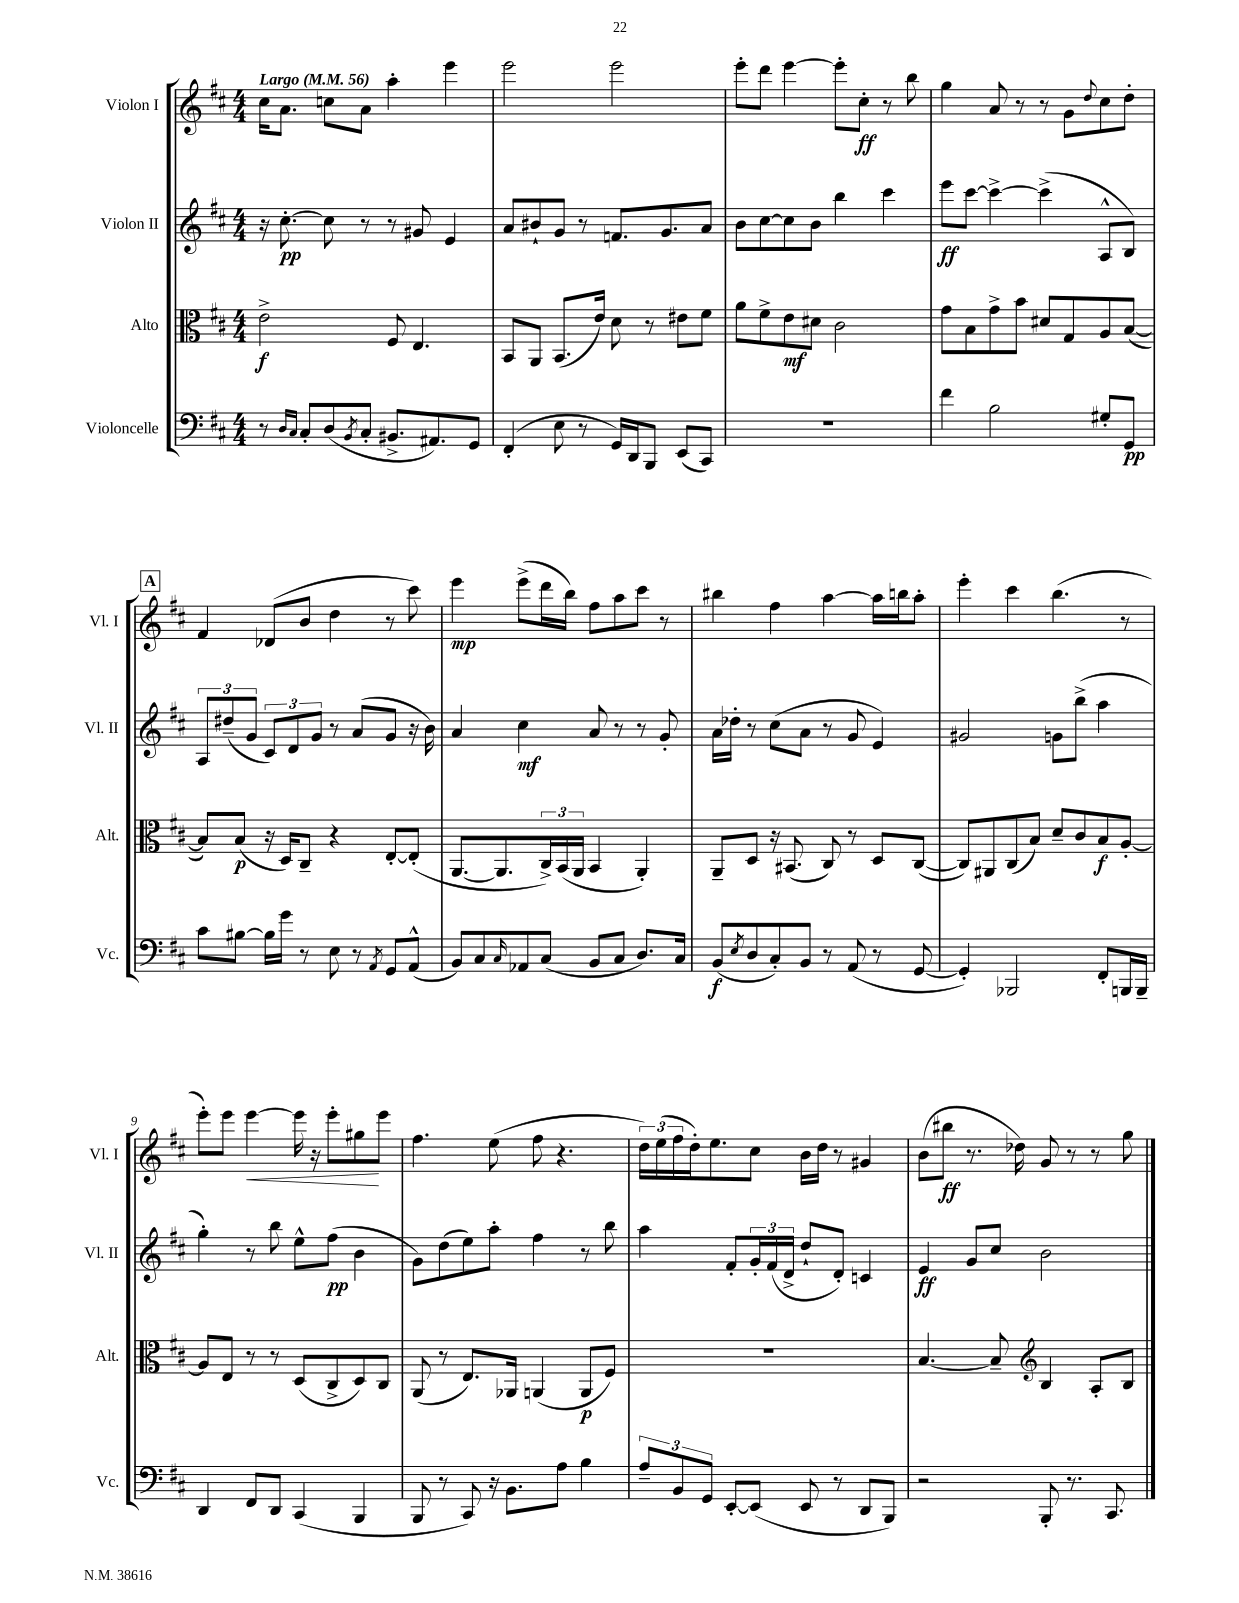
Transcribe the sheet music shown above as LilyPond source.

<<
\new StaffGroup <<
\new Staff = "s0" \with { instrumentName = "Violon I" shortInstrumentName = "Vl. I" } {
    \clef treble \key d \major \numericTimeSignature \time 4/4 \tempo "Largo" 4 = 56
    cis''16 a'8. c''8 a'8 a''4-. e'''4 |
    e'''2 e'''2 |
    e'''8-. d'''8 e'''4~ e'''8-. cis''8-.\ff r8 b''8 |
    g''4 a'8 r8 r8 g'8 \appoggiatura { d''8 } cis''8 d''8-. |
    \mark \markup { \box "A" } fis'4 des'8( b'8 d''4 r8 cis'''8) |
    e'''4\mp e'''8->( d'''16 b''16) fis''8 a''8 cis'''8 r8 |
    bis''4 fis''4 a''4~ a''16 b''16 a''8-. |
    e'''4-. cis'''4 b''4.( r8 |
    e'''8-.) e'''8 e'''4~\< e'''16 r16 e'''8-. gis''8\! e'''8 |
    fis''4. e''8( fis''8 r4. |
    \tuplet 3/2 { d''16) e''16( fis''16 } d''16-.) e''8. cis''8 b'16 d''16 r8 gis'4 |
    b'8( bis''8\ff r8. des''16) g'8 r8 r8 g''8 \bar "|." |
}
\new Staff = "s1" \with { instrumentName = "Violon II" shortInstrumentName = "Vl. II" } {
    \clef treble \key d \major \numericTimeSignature \time 4/4
    r16 cis''8.~-.\pp cis''8 r8 r8 gis'8 e'4 |
    a'8 bis'8-! g'8 r8 f'8. g'8. a'8 |
    b'8 cis''8~ cis''8 b'8 b''4 cis'''4 |
    e'''8\ff cis'''8~ cis'''4~-> cis'''4->( a8-^ b8) |
    \mark \markup { \box "A" } \tuplet 3/2 { a8 dis''8--( g'8 } \tuplet 3/2 { cis'8) d'8 g'8 } r8 a'8( g'8 r16 b'16) |
    a'4 cis''4\mf a'8 r8 r8 g'8-. |
    a'16 des''16-. r8 cis''8( a'8 r8 g'8 e'4) |
    gis'2 g'8 b''8->( a''4 |
    g''4-.) r8 b''8 e''8-^ fis''8\pp( b'4 |
    g'8) d''8( e''8) a''8-. fis''4 r8 b''8 |
    a''4 fis'8-. \tuplet 3/2 { g'16-. fis'16( d'16-> } d''8-! d'8-.) c'4 |
    e'4\ff g'8 cis''8 b'2 \bar "|." |
}
\new Staff = "s2" \with { instrumentName = "Alto" shortInstrumentName = "Alt." } {
    \clef alto \key d \major \numericTimeSignature \time 4/4
    e'2->\f fis8 e4. |
    b,8 a,8 b,8.( e'16) d'8 r8 eis'8 fis'8 |
    a'8 fis'8-> e'8\mf dis'8 cis'2 |
    g'8 b8 g'8-> b'8 dis'8 g8 a8 b8~( |
    \mark \markup { \box "A" } b8) b8\p( r16 d16) cis8-- r4 e8~-. e8-.( |
    a,8.~ a,8. \tuplet 3/2 { cis16->) b,16( a,16 } b,4 a,4-.) |
    a,8-- d8 r16 bis,8.( cis8) r8 d8 cis8~( |
    cis8) ais,8 cis8( b8) d'8-- cis'8 b8\f a8~-. |
    a8 e8 r8 r8 d8( cis8-> d8) cis8 |
    a,8( r8 e8.) aes,16 a,4( a,8\p fis8) |
    r1 |
    b4.~ b8-- \clef treble b4 a8-. b8 \bar "|." |
}
\new Staff = "s3" \with { instrumentName = "Violoncelle" shortInstrumentName = "Vc." } {
    \clef bass \key d \major \numericTimeSignature \time 4/4
    r8 \grace { d16 cis16 } cis8-. d8( \acciaccatura { b,8 } cis8-. bis,8.-> ais,8.) g,8 |
    fis,4-.( e8 r8 g,16) d,16 b,,8 e,8( cis,8) |
    R1 |
    fis'4 b2 gis8-. g,8\pp |
    \mark \markup { \box "A" } cis'8 bis8~ bis16 g'16 r8 e8 r8 \acciaccatura { a,8 } g,8 a,8-^( |
    b,8) cis8 \grace { cis16 } aes,8 cis8( b,8 cis8 d8.) cis16 |
    b,8\f( \acciaccatura { e8 } d8 cis8-.) b,8 r8 a,8( r8 g,8~ |
    g,4-.) bes,,2 fis,8-. b,,16 b,,16-- |
    d,4 fis,8 d,8 cis,4( b,,4 |
    b,,8 r8 cis,8) r16 b,8. a8 b4 |
    \tuplet 3/2 { a8-- b,8 g,8 } e,8~-. e,8( e,8 r8 d,8 b,,8) |
    r2 b,,8-. r8. cis,8. \bar "|." |
}
>>
>>
